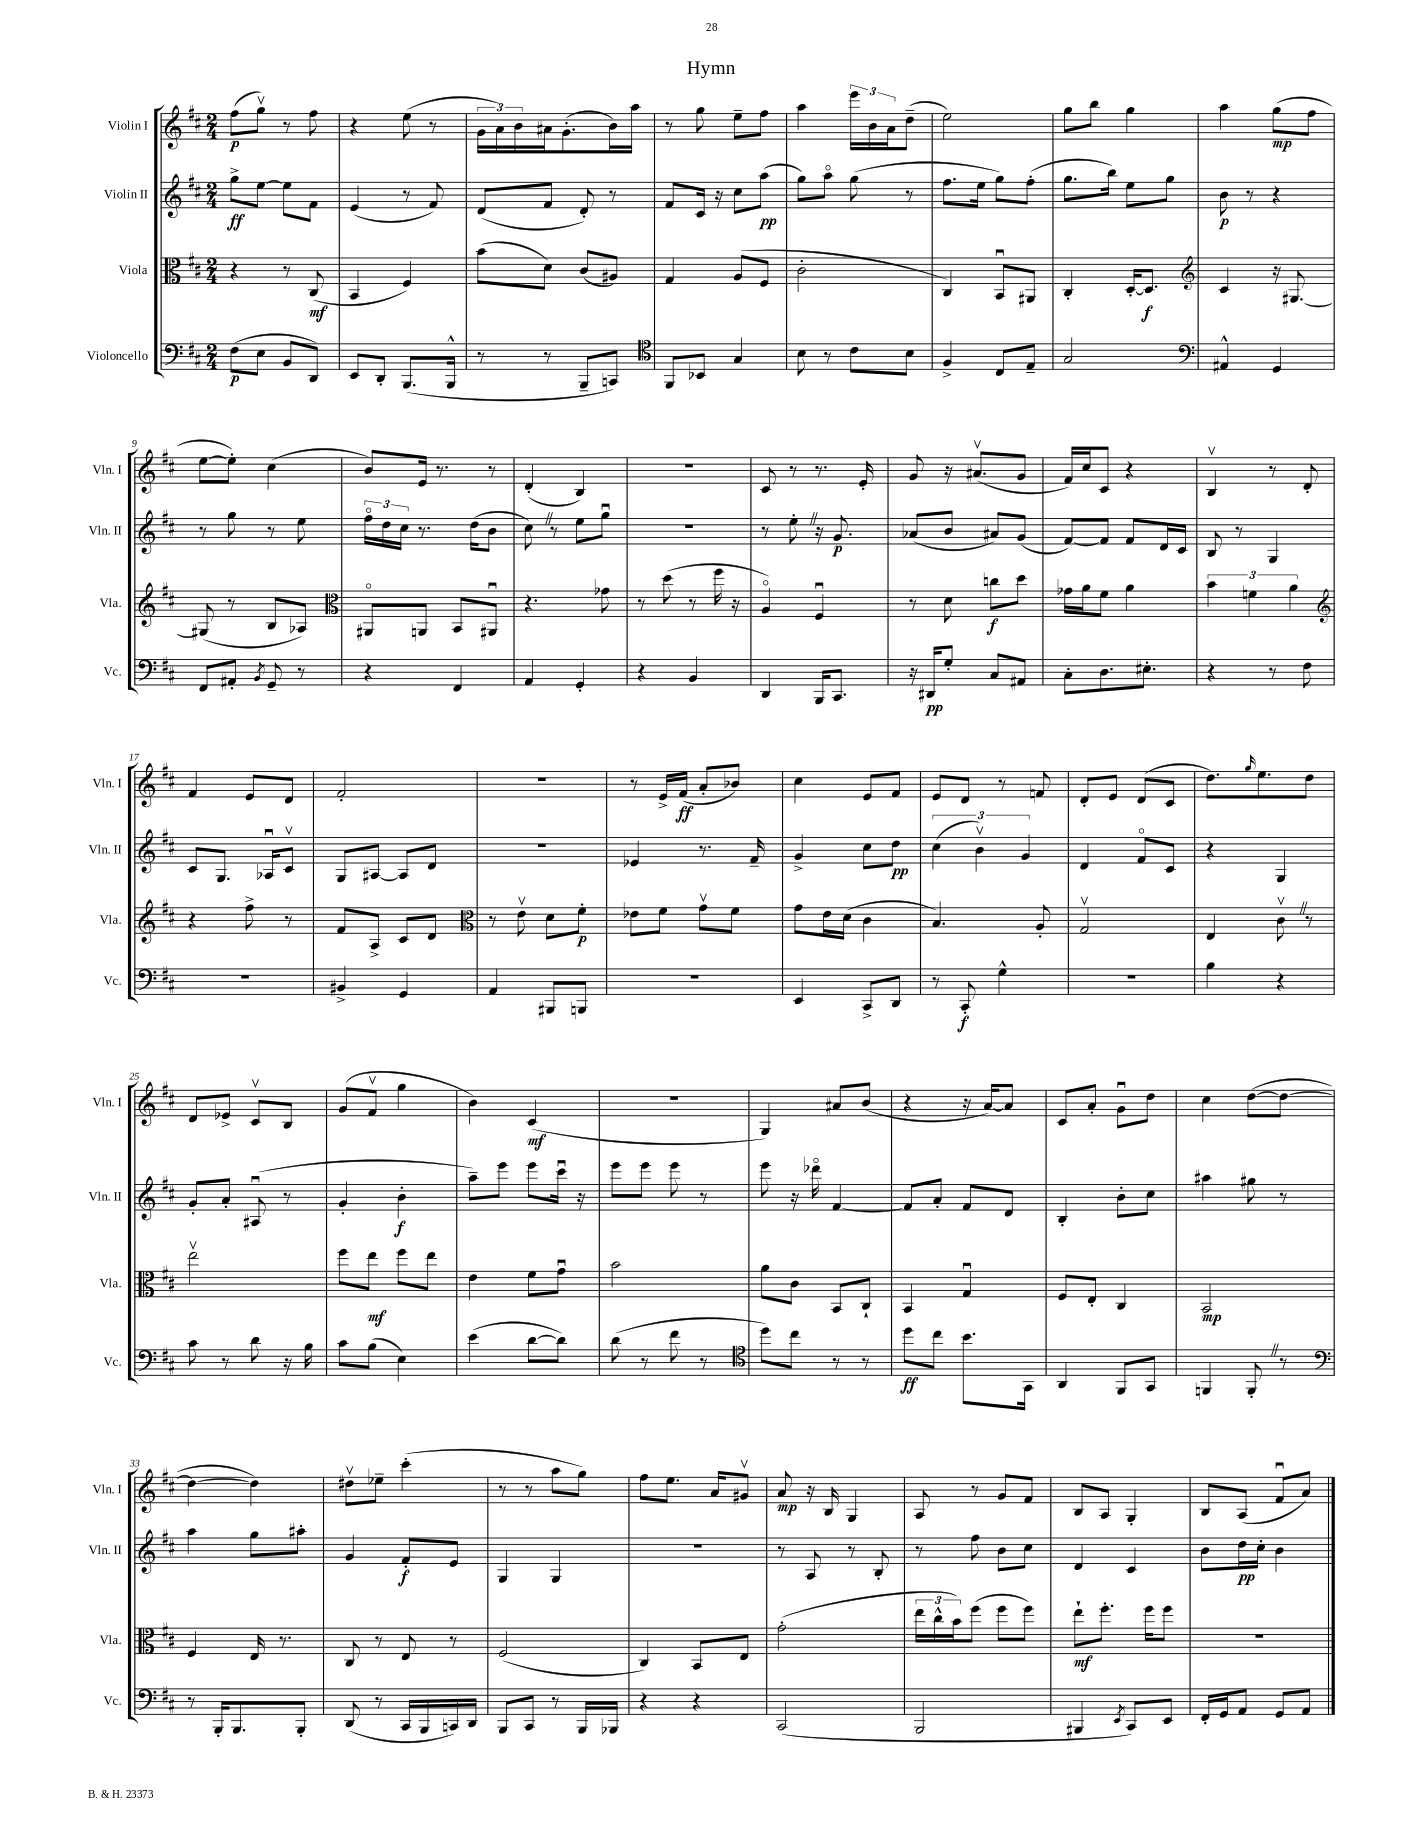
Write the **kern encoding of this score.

**kern	**dynam	**kern	**dynam	**kern	**dynam	**kern	**dynam
*part4	*part4	*part3	*part3	*part2	*part2	*part1	*part1
*staff4	*staff4	*staff3	*staff3	*staff2	*staff2	*staff1	*staff1
*I"Violoncello	*	*I"Viola	*	*I"Violin II	*	*I"Violin I	*
*I'Vc.	*	*I'Vla.	*	*I'Vln. II	*	*I'Vln. I	*
*clefF4	*	*clefC3	*	*clefG2	*	*clefG2	*
*k[f#c#]	*	*k[f#c#]	*	*k[f#c#]	*	*k[f#c#]	*
*M2/4	*	*M2/4	*	*M2/4	*	*M2/4	*
=1	=1	=1	=1	=1	=1	=1	=1
(8F#\L	p	4r	.	8gg^\L	ff	(8ff#\L	p
8E\J	.	.	.	[8ee\J	.	8ggv\J)	.
8BB/L	.	8r	.	8ee\L]	.	8r	.
8DD/J)	.	(8C#/	mf	8f#\J	.	8ff#\	.
=2	=2	=2	=2	=2	=2	=2	=2
8EE/L	.	4BB/	.	(4e/	.	4r	.
8DD'/J	.	.	.	.	.	.	.
(8.BBB/L	.	4F#/)	.	8r	.	(8ee\	.
.	.	.	.	8f#/)	.	8r	.
16BBB^^/Jk	.	.	.	.	.	.	.
=3	=3	=3	=3	=3	=3	=3	=3
8r	.	(8b\L	.	(8d/L	.	24g\LL	.
.	.	.	.	.	.	24a\)	.
.	.	.	.	.	.	24b\	.
8r	.	8d\J)	.	8f#/J	.	16a#X\J	.
.	.	.	.	.	.	(8.g'\	.
8BBB~/L	.	(8c#/L	.	8d'/)	.	.	.
8CCn/J)	.	8A#X/J)	.	8r	.	16b\L)	.
.	.	.	.	.	.	16aa\JJ	.
=4	=4	=4	=4	=4	=4	=4	=4
*clefC4	*	*	*	*	*	*	*
8FF#/L	.	4G/	.	8f#/L	.	8r	.
8BB-X/J	.	.	.	16c#/Jk	.	8gg\	.
.	.	.	.	16r	.	.	.
4G/	.	(8A/L	.	8cc#\L	.	8ee~\L	.
.	.	8F#/J	.	(8aa\J	pp	8ff#\J	.
=5	=5	=5	=5	=5	=5	=5	=5
8B\	.	2c#'\	.	8gg\L)	.	4aa\	.
8r	.	.	.	8aa\J	.	.	.
8c#\L	.	.	.	(8gg\	.	24eee\LL	.
.	.	.	.	.	.	24b\	.
.	.	.	.	.	.	24a\J	.
8B\J	.	.	.	8r	.	(8dd~\J	.
=6	=6	=6	=6	=6	=6	=6	=6
4F#^/	.	4C#/)	.	8.ff#\L	.	2ee\)	.
.	.	.	.	16ee\Jk	.	.	.
8C#/L	.	8BBu/L	.	8gg\L)	.	.	.
8E~/J	.	8AA#X/J	.	(8ff#'\J	.	.	.
=7	=7	=7	=7	=7	=7	=7	=7
2G/	.	4C#'/	.	8.gg\L	.	8gg\L	.
.	.	.	.	.	.	8bb\J	.
.	.	.	.	16bb\Jk)	.	.	.
.	.	[16D'/KL	.	8ee\L	.	4gg\	.
.	.	8.D/J]	f	.	.	.	.
.	.	.	.	8gg\J	.	.	.
=8	=8	=8	=8	=8	=8	=8	=8
*clefF4	*	*clefG2	*	*	*	*	*
4AA#X^^/	.	4c#/	.	8b\	p	4aa\	.
.	.	.	.	8r	.	.	.
4GG/	.	16r	.	4r	.	(8gg\L	mp
.	.	[8.G#X/	.	.	.	.	.
.	.	.	.	.	.	8ff#\J	.
!!LO:LB:g=z
=9	=9	=9	=9	=9	=9	=9	=9
8FF#/L	.	(8G#X/]	.	8r	.	[8ee\L	.
8AA#X'/J	.	8r	.	8gg\	.	8ee'\J])	.
8qBB/	.	.	.	.	.	.	.
8GG~/	.	8B/L	.	8r	.	(4cc#\	.
8r	.	8A-X/J)	.	8ee\	.	.	.
=10	=10	=10	=10	=10	=10	=10	=10
*	*	*clefC3	*	*	*	*	*
4r	.	8AA#X/L	.	24ff#\LL	.	8b/L)	.
.	.	.	.	24dd\	.	.	.
.	.	.	.	24cc#\JJ	.	.	.
.	.	8AAn/J	.	8.r	.	16e/Jk	.
.	.	.	.	.	.	8.r	.
4FF#/	.	8BB/L	.	.	.	.	.
.	.	.	.	(16dd\KL	.	.	.
.	.	8AA#Xu/J	.	8b\J	.	8r	.
=11	=11	=11	=11	=11	=11	=11	=11
4AA/	.	4.r	.	8cc#Z\)	.	(4d'/	.
.	.	.	.	8r	.	.	.
4GG'/	.	.	.	8ee\L	.	4B/)	.
.	.	8g-X\	.	8ggu\J	.	.	.
=12	=12	=12	=12	=12	=12	=12	=12
4r	.	8r	.	2r	.	2r	.
.	.	(8dd\	.	.	.	.	.
4BB/	.	8r	.	.	.	.	.
.	.	16ff#\	.	.	.	.	.
.	.	16r	.	.	.	.	.
=13	=13	=13	=13	=13	=13	=13	=13
4DD/	.	4A/)	.	8r	.	8c#/	.
.	.	.	.	8ee'Z\	.	8r	.
16BBB/KL	.	4F#u/	.	16r	.	8.r	.
8.CC#/J	.	.	.	8.g/	p	.	.
.	.	.	.	.	.	16e'/	.
=14	=14	=14	=14	=14	=14	=14	=14
16r	.	8r	.	(8a-X/L	.	8g/	.
16DD#X/KL	pp	.	.	.	.	.	.
8G'/J	.	8d\	.	8b/J	.	16r	.
.	.	.	.	.	.	(8.a#Xv/L	.
8C#/L	.	8ccn\L	f	8a#X/L)	.	.	.
8AA#X/J	.	8dd\J	.	(8g/J	.	8g/J	.
=15	=15	=15	=15	=15	=15	=15	=15
8C#'\L	.	16g-X\LL	.	[8f#/L)	.	16f#/LL)	.
.	.	16a\J	.	.	.	16cc#/J	.
8.D\	.	8f#\J	.	8f#/J]	.	8c#/J	.
.	.	4a\	.	8f#/L	.	4r	.
8.E#X'\J	.	.	.	.	.	.	.
.	.	.	.	16d/L	.	.	.
.	.	.	.	16c#/JJ	.	.	.
=16	=16	=16	=16	=16	=16	=16	=16
4r	.	6b\	.	8B/	.	4Bv/	.
.	.	.	.	8r	.	.	.
.	.	6fn\	.	.	.	.	.
8r	.	.	.	4G/	.	8r	.
.	.	6a\	.	.	.	.	.
8F#\	.	.	.	.	.	8d'/	.
!!LO:LB:g=z
=17	=17	=17	=17	=17	=17	=17	=17
*	*	*clefG2	*	*	*	*	*
2r	.	4r	.	8c#/L	.	4f#/	.
.	.	.	.	8.G/J	.	.	.
.	.	8ff#^\	.	.	.	8e/L	.
.	.	.	.	16A-Xu/KL	.	.	.
.	.	8r	.	8c#v/J	.	8d/J	.
=18	=18	=18	=18	=18	=18	=18	=18
4BB#X^/	.	8f#/L	.	8G/L	.	2f#'/	.
.	.	8A^/J	.	[8A#X/J	.	.	.
4GG/	.	8c#/L	.	8A#/L]	.	.	.
.	.	8d/J	.	8d/J	.	.	.
=19	=19	=19	=19	=19	=19	=19	=19
*	*	*clefC3	*	*	*	*	*
4AA/	.	8r	.	2r	.	2r	.
.	.	8ev\	.	.	.	.	.
8BBB#X/L	.	8d\L	.	.	.	.	.
8BBBn/J	.	8f#'\J	p	.	.	.	.
=20	=20	=20	=20	=20	=20	=20	=20
2r	.	8e-X\L	.	4e-X/	.	8r	.
.	.	8f#\J	.	.	.	16e^/LL	.
.	.	.	.	.	.	(16f#/JJ	ff
.	.	8gv\L	.	8.r	.	8a'/L	.
.	.	8f#\J	.	.	.	8b-X/J)	.
.	.	.	.	16f#~/	.	.	.
=21	=21	=21	=21	=21	=21	=21	=21
4EE/	.	8g\L	.	4g^/	.	4cc#\	.
.	.	16e\L	.	.	.	.	.
.	.	(16d\JJ	.	.	.	.	.
8CC#^/L	.	4c#\	.	8cc#\L	.	8e/L	.
8DD/J	.	.	.	8dd\J	pp	8f#/J	.
=22	=22	=22	=22	=22	=22	=22	=22
8r	.	4.B/)	.	(6cc#\	.	8e/L	.
8CC#'/	f	.	.	.	.	8d/J	.
.	.	.	.	6bv\)	.	.	.
4G^^\	.	.	.	.	.	8r	.
.	.	.	.	6g/	.	.	.
.	.	8A'/	.	.	.	8fn/	.
=23	=23	=23	=23	=23	=23	=23	=23
2r	.	2Gv/	.	4d/	.	8d'/L	.
.	.	.	.	.	.	8e/J	.
.	.	.	.	8f#/L	.	(8d/L	.
.	.	.	.	8c#/J	.	8c#/J	.
=24	=24	=24	=24	=24	=24	=24	=24
4B\	.	4E/	.	4r	.	8.dd\L)	.
.	.	.	.	.	.	16qqgg/	.
.	.	.	.	.	.	8.ee\	.
4r	.	8c#vZ\	.	4G/	.	.	.
.	.	8r	.	.	.	8dd\J	.
!!LO:LB:g=z
=25	=25	=25	=25	=25	=25	=25	=25
8c#\	.	2eev\	.	8g'/L	.	8d/L	.
8r	.	.	.	8a'/J	.	8e-X^/J	.
8d\	.	.	.	(8A#Xu/	.	8c#v/L	.
16r	.	.	.	8r	.	8B/J	.
16B\	.	.	.	.	.	.	.
=26	=26	=26	=26	=26	=26	=26	=26
8c#\L	.	8ff#\L	.	4g'/	.	(8g/L	.
(8B\J	.	8ee\J	mf	.	.	8f#v/J	.
4E\)	.	8ff#\L	.	4b'\	f	4gg\	.
.	.	8ee\J	.	.	.	.	.
=27	=27	=27	=27	=27	=27	=27	=27
(4e\	.	4e\	.	8aa~\L)	.	4b\)	.
.	.	.	.	8eee\J	.	.	.
[8d\L	.	8f#\L	.	8eee\L	.	(4c#/	mf
8d\J])	.	8gu\J	.	16ccc#u\Jk	.	.	.
.	.	.	.	16r	.	.	.
=28	=28	=28	=28	=28	=28	=28	=28
(8d\	.	2b\	.	8eee\L	.	2r	.
8r	.	.	.	8eee\J	.	.	.
8f#\	.	.	.	8eee\	.	.	.
8r	.	.	.	8r	.	.	.
=29	=29	=29	=29	=29	=29	=29	=29
*clefC4	*	*	*	*	*	*	*
8dd\L)	.	8a\L	.	8eee\	.	4G/)	.
8cc#\J	.	8c#\J	.	16r	.	.	.
.	.	.	.	16ddd-X\	.	.	.
8r	.	8BB/L	.	[4f#/	.	8a#X/L	.
8r	.	8C#`/J	.	.	.	(8b/J	.
=30	=30	=30	=30	=30	=30	=30	=30
8dd\L	ff	4BB/	.	8f#/L]	.	4r	.
8cc#\J	.	.	.	8a'/J	.	.	.
8.b\L	.	4Gu/	.	8f#/L	.	16r	.
.	.	.	.	.	.	[16a/KL)	.
.	.	.	.	8d/J	.	8a/J]	.
16GG\Jk	.	.	.	.	.	.	.
=31	=31	=31	=31	=31	=31	=31	=31
4AA/	.	8F#/L	.	4B'/	.	8c#/L	.
.	.	8E'/J	.	.	.	8a'/J	.
8FF#/L	.	4C#/	.	8b'\L	.	8gu\L	.
8GG/J	.	.	.	8cc#\J	.	8dd\J	.
=32	=32	=32	=32	=32	=32	=32	=32
4FFn/	.	2BB/	mp	4aa#X\	.	4cc#\	.
8FF'Z/	.	.	.	8gg#X\	.	([8dd\L	.
8r	.	.	.	8r	.	8dd\J_	.
!!LO:LB:g=z
=33	=33	=33	=33	=33	=33	=33	=33
*clefF4	*	*	*	*	*	*	*
8r	.	4F#/	.	4aa\	.	4dd\_	.
16BBB'/KL	.	.	.	.	.	.	.
8.BBB/	.	.	.	.	.	.	.
.	.	16E/	.	8gg\L	.	4dd\])	.
.	.	8.r	.	.	.	.	.
8BBB'/J	.	.	.	8aa#X'\J	.	.	.
=34	=34	=34	=34	=34	=34	=34	=34
(8DD/	.	8C#/	.	4g/	.	8dd#Xv\L	.
8r	.	8r	.	.	.	8ee-X~\J	.
16CC#/LL	.	8E/	.	8f#'/L	f	(4ccc#'\	.
16BBB/	.	.	.	.	.	.	.
16CCn/)	.	8r	.	8e/J	.	.	.
16DD/JJ	.	.	.	.	.	.	.
=35	=35	=35	=35	=35	=35	=35	=35
8BBB/L	.	(2F#/	.	4G/	.	8r	.
8CC#/J	.	.	.	.	.	8r	.
8r	.	.	.	4G/	.	8aa\L	.
16BBB/LL	.	.	.	.	.	8gg\J)	.
16BBB-X/JJ	.	.	.	.	.	.	.
=36	=36	=36	=36	=36	=36	=36	=36
4r	.	4C#/)	.	2r	.	8ff#\L	.
.	.	.	.	.	.	8.ee\J	.
4r	.	8BB/L	.	.	.	.	.
.	.	.	.	.	.	16a/KL	.
.	.	8E/J	.	.	.	8g#Xv/J	.
=37	=37	=37	=37	=37	=37	=37	=37
(2CC#/	.	(2g'\	.	8r	.	8a/	mp
.	.	.	.	8A/	.	16r	.
.	.	.	.	.	.	16B/	.
.	.	.	.	8r	.	4G/	.
.	.	.	.	8B'/	.	.	.
=38	=38	=38	=38	=38	=38	=38	=38
2BBB/	.	24ee\LL	.	8r	.	8A/	.
.	.	24cc#^^\	.	.	.	.	.
.	.	24b\J)	.	.	.	.	.
.	.	(8ff#\J	.	8ff#\	.	8r	.
.	.	8ff#\L	.	8b\L	.	8g/L	.
.	.	8ff#\J)	.	8cc#\J	.	8f#/J	.
=39	=39	=39	=39	=39	=39	=39	=39
4BBB#X/	.	8ee`\L	mf	4d/	.	8B/L	.
.	.	8.ff#'\J	.	.	.	8A/J	.
8qEE/	.	.	.	.	.	.	.
8CC#/L)	.	.	.	4c#/	.	4G'/	.
.	.	16ff#\KL	.	.	.	.	.
8EE/J	.	8ff#\J	.	.	.	.	.
=40	=40	=40	=40	=40	=40	=40	=40
16FF#'/LL	.	2r	.	8b\L	.	8B/L	.
16GG/J	.	.	.	.	.	.	.
8AA/J	.	.	.	16dd\L	pp	(8A/J	.
.	.	.	.	16cc#'\JJ	.	.	.
8GG/L	.	.	.	4b\	.	8f#u/L	.
8AA/J	.	.	.	.	.	8a/J)	.
==	==	==	==	==	==	==	==
*-	*-	*-	*-	*-	*-	*-	*-
